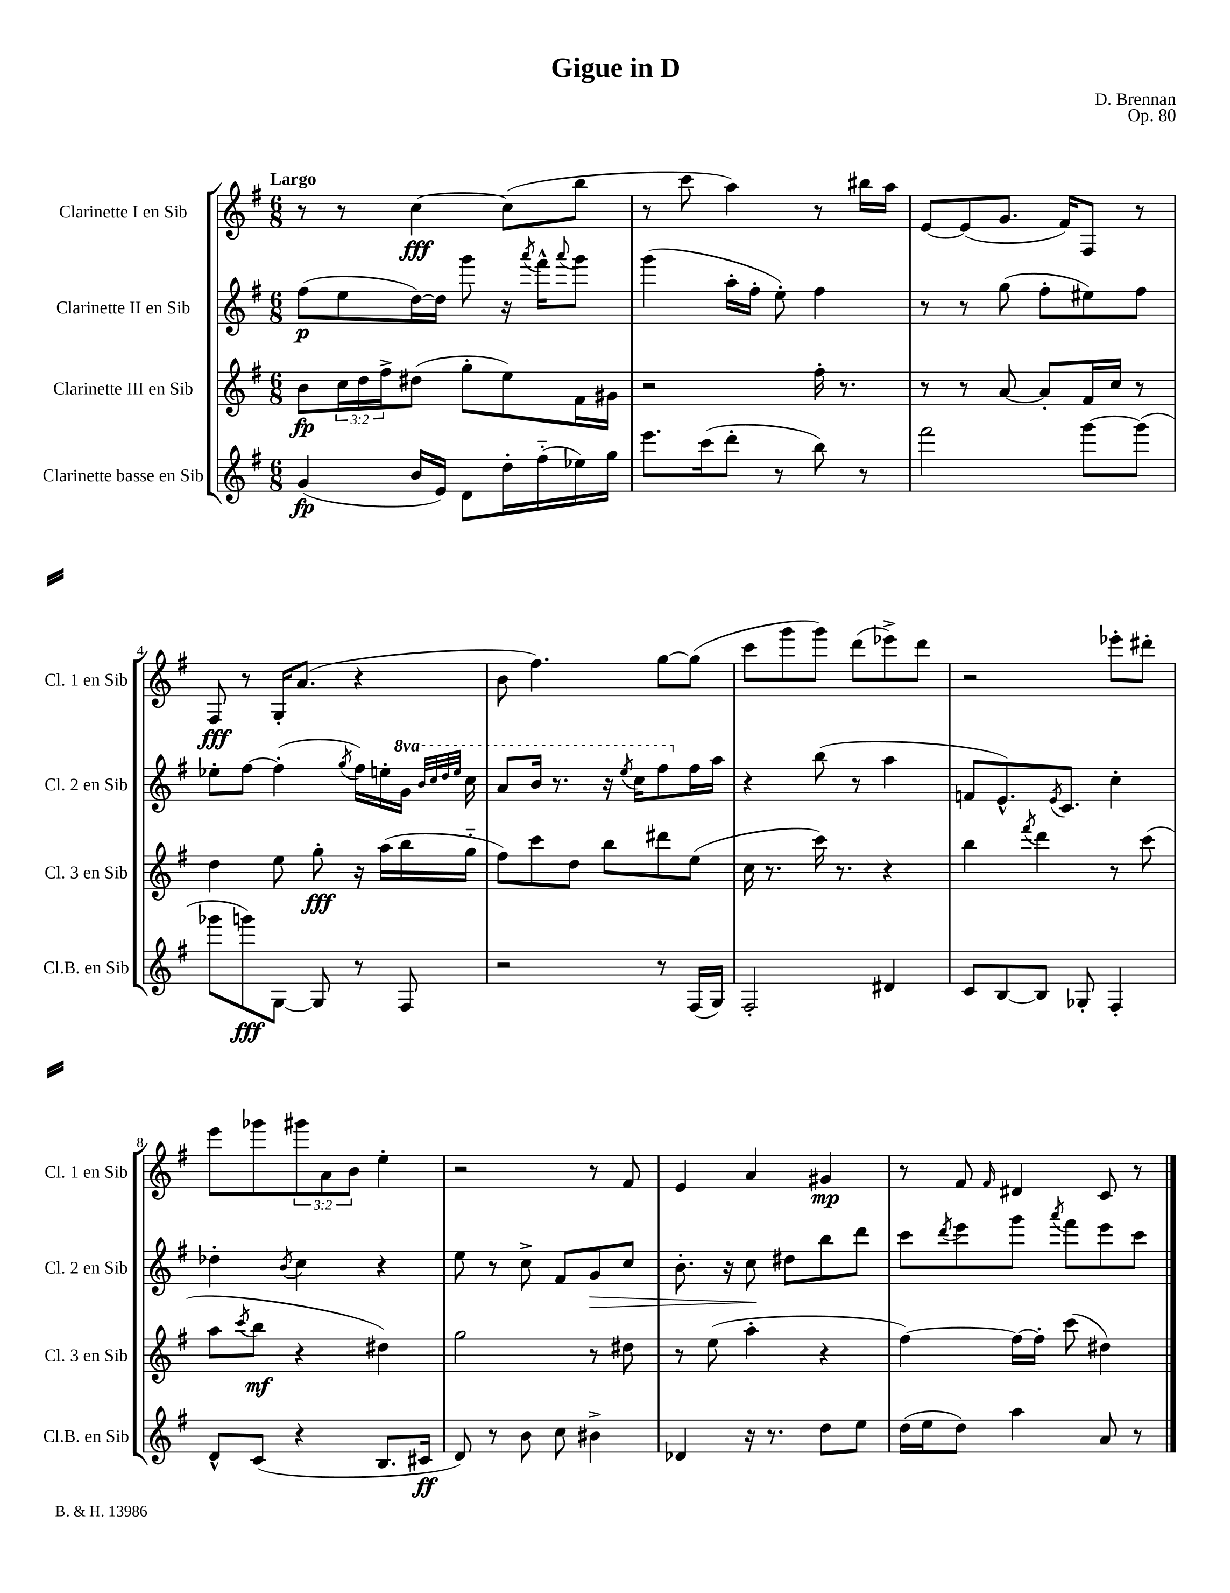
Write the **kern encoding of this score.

**kern	**kern	**kern	**kern
*staff4	*staff3	*staff2	*staff1
*clefG2	*clefG2	*clefG2	*clefG2
*k[f#]	*k[f#]	*k[f#]	*k[f#]
*M6/8	*M6/8	*M6/8	*M6/8
(4g/	8b\L	(8ff#\L	8r
.	24cc\L	8ee\	8r
.	24dd\	.	.
.	24ff#^\J	.	.
16b/LL	(8dd#\J	[16dd\L)	[4cc\
16e/JJ)	.	16dd\]JJ	.
8d\L	8gg'\L	8ggg\	.
16dd'\L	8ee\)	16r	(8cc\]L
.	.	8qaaa/	.
(16ff#'~\	.	16fff#^^\LK	.
.	.	8qqaaa/	.
16ee-\)	16f#\L	8ggg\J	8bb\J
16gg\JJ	16g#\JJ	.	.
=	=	=	=
8.eee\L	2r	(4ggg\	8r
.	.	.	8ccc\
(16ccc\k	.	.	.
8ddd'\J	.	16aa'\LL	4aa\)
.	.	16ff#'\JJ	.
8r	.	8ee'\)	.
8bb\)	16ff#'\	4ff#\	8r
.	8.r	.	.
8r	.	.	16bb#\LL
.	.	.	16aa\JJ
=	=	=	=
2fff#\	8r	8r	[8e/L
.	8r	8r	(8e/]
.	[8a/	(8gg\	8.g/J
.	8a'/]L	8ff#'\L	.
.	.	.	16f#/LK)
[8ggg\L	16f#/L	8ee#\)	8F#/J
.	16cc/JJ	.	.
(8ggg\]J	8r	8ff#\J	8r
=	=	=	=
8ggg-\L	4dd\	8ee-'\L	8F#/
8ggg\)	.	[8ff#\J	8r
[8G\J	8ee\	(4ff#'\]	16G'/LK
.	.	.	(8.a/J
8G/]	8gg'\	.	.
.	.	8qgg/	.
8r	16r	16ff#\LL)	4r
.	(16aa\LL	16ee'\	.
8F#/	16bb\	16gg\JJ	.
.	.	32qqbb/LLL	.
.	.	32qqccc/	.
.	.	32qqddd/	.
.	.	32qqeee/JJJ	.
.	16gg'~\JJ	16ccc\	.
=	=	=	=
2r	8ff#\L)	8aa/L	8b\
.	8ccc\	16bb/Jk	4.ff#\)
.	.	8.r	.
.	8dd\J	.	.
.	8bb\L	16r	.
.	.	8qeee/	.
.	.	16ccc\LK	.
8r	8ddd#\	8fff#\	[8gg\L
(16F#/LL	(8ee\J	16ff#\L	(8gg\]J
16G/JJ)	.	16aa\JJ	.
=	=	=	=
2F#'/	16cc\	4r	8ccc\L
.	8.r	.	.
.	.	.	8ggg\
.	16ccc\)	(8bb\	8ggg\J)
.	8.r	.	.
.	.	8r	(8ddd\L
4d#/	4r	4aa\	8eee-^\)
.	.	.	8ddd\J
=	=	=	=
8c/L	4bb\	8f/L	2r
[8B/	.	8.e^^/)	.
.	8qfff#/	.	.
8B/]J	4ddd\	.	.
.	.	8qe/	.
.	.	8.c/J	.
8G-'/	.	.	.
4F#'/	8r	4cc'\	8eee-'\L
.	(8ccc\	.	8ddd#'\J
=	=	=	=
8d^^/L	8aa\L	4dd-'\	8eee\L
.	8qccc/	.	.
(8c/J	8bb\J	.	8ggg-\
.	.	8qb/	.
4r	4r	4cc\	12ggg#\
.	.	.	12a\
.	.	.	12b\J
8.B/L	4dd#\)	4r	4ee'\
16c#/Jk	.	.	.
=	=	=	=
8d/)	2gg\	8ee\	2r
8r	.	8r	.
8b\	.	8cc^\	.
8cc\	.	8f#/L	.
4b#^\	8r	8g/	8r
.	8dd#\	8cc/J	8f#/
=	=	=	=
4d-/	8r	8.b'\	4e/
.	(8ee\	.	.
.	.	16r	.
16r	4aa'\	8cc\	4a/
8.r	.	.	.
.	.	8dd#\L	.
8dd\L	4r	8bb\	4g#/
8ee\J	.	8ddd\J	.
=	=	=	=
(16dd\LL	[4ff#\)	8ccc\L	8r
16ee\J	.	.	.
.	.	8qddd/	.
8dd\J)	.	8eee\	8f#/
.	.	.	16qqf#/
4aa\	16ff#\_LL	8ggg\J	4d#/
.	16ff#'\]JJ	.	.
.	.	8qaaa/	.
.	(8ccc\	8fff#\L	.
8a/	4dd#\)	8eee\	8c/
8r	.	8ccc\J	8r
==	==	==	==
*-	*-	*-	*-
